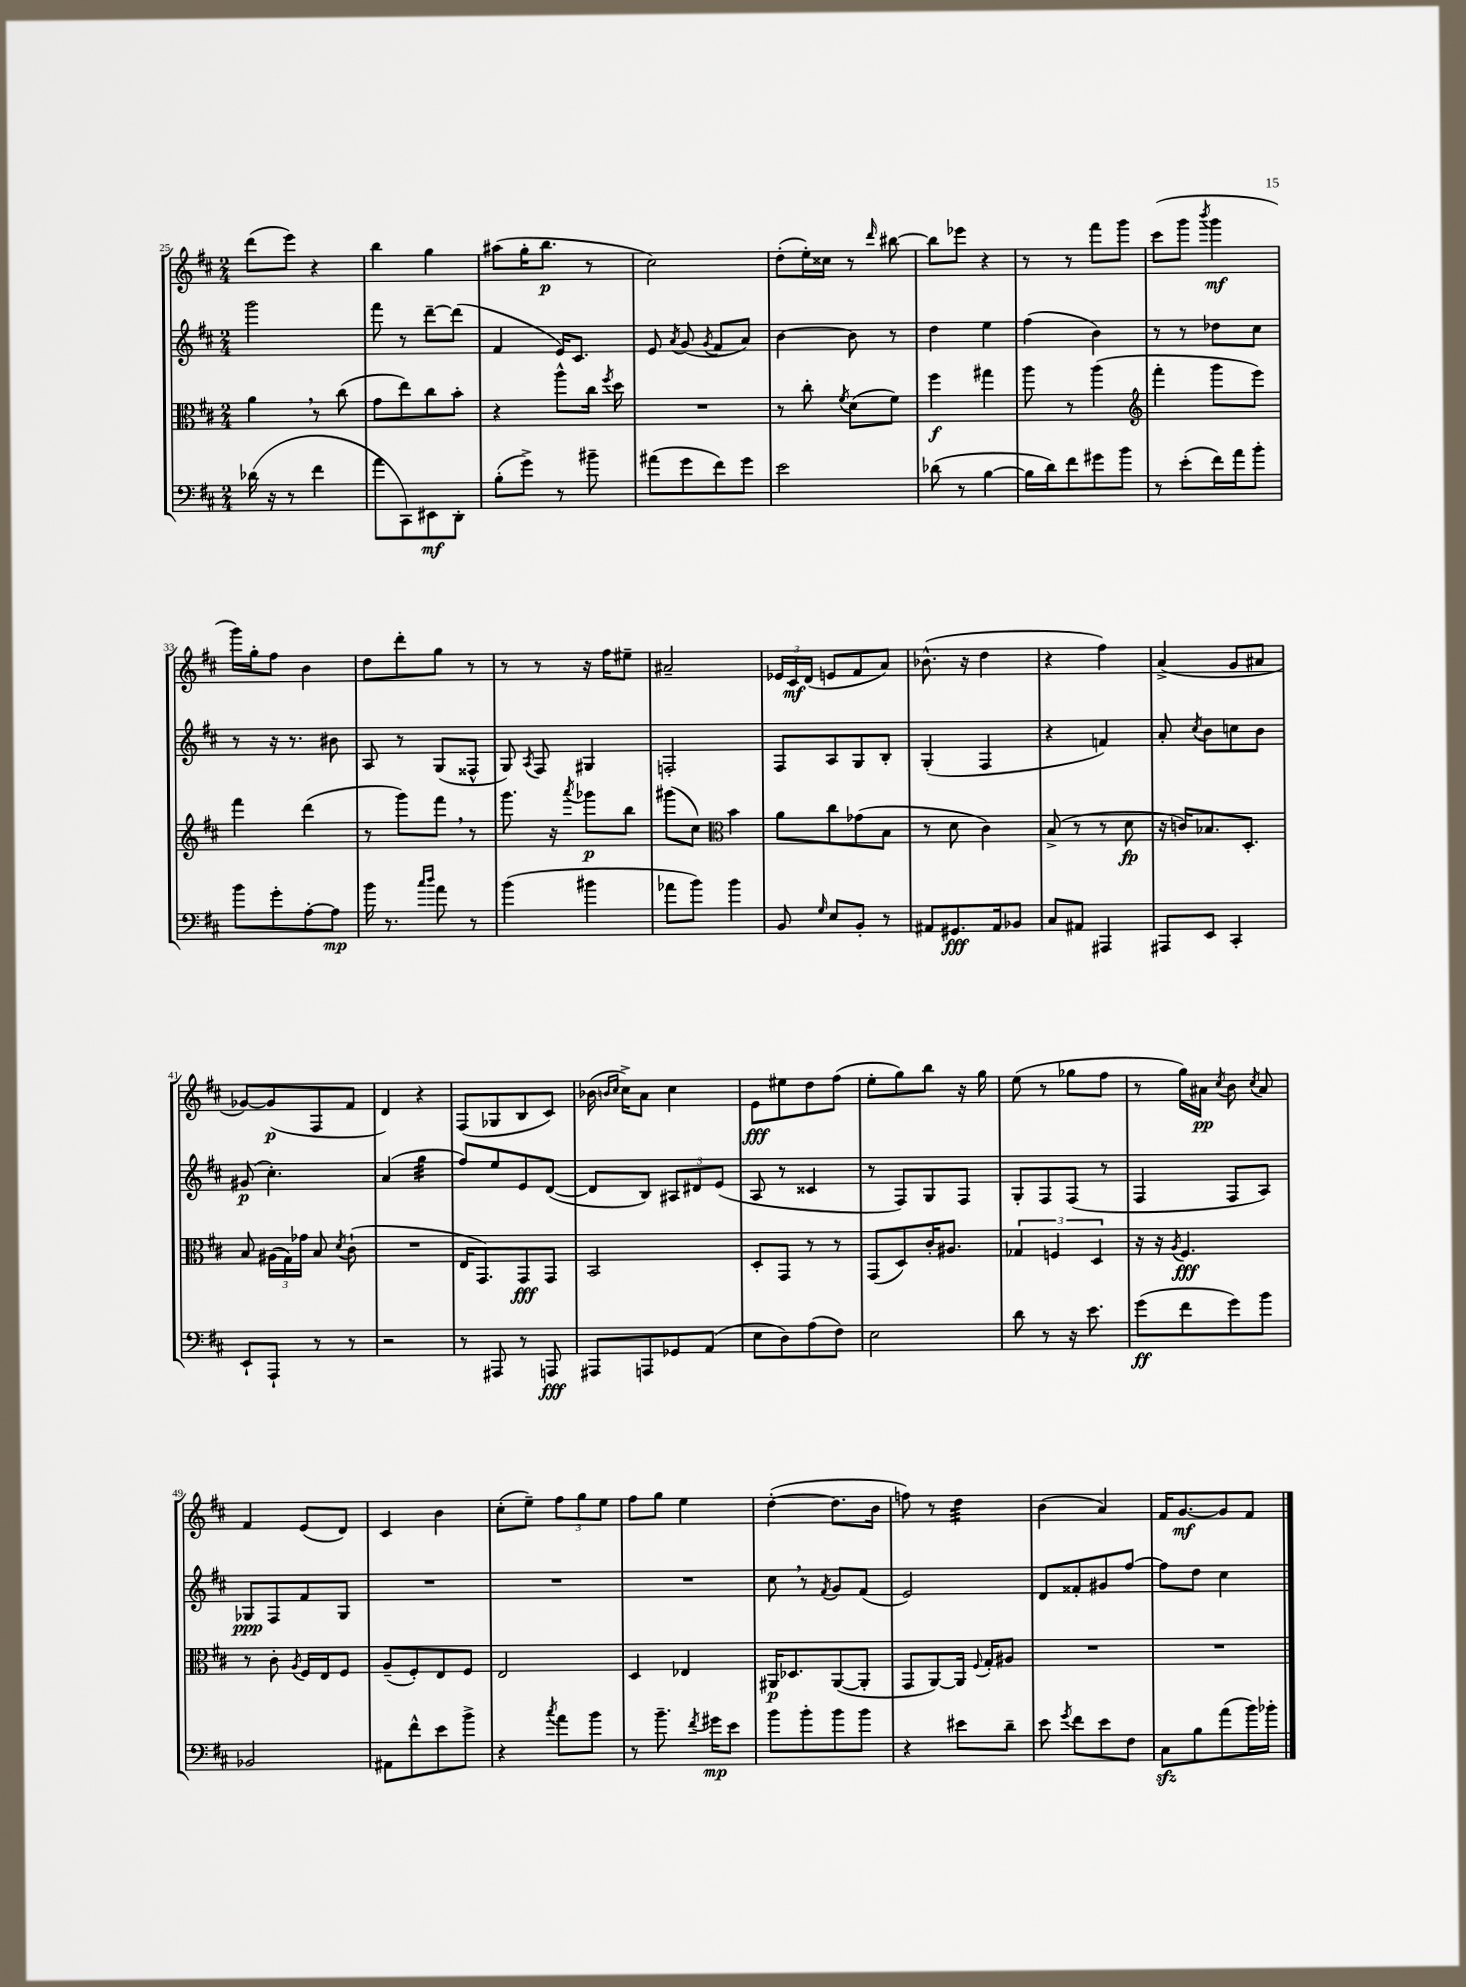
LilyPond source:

<<
\new StaffGroup <<
\new Staff = "s0" {
    \clef treble \key d \major \numericTimeSignature \time 2/4
    \autoBeamOff d'''8[( e'''8]) r4 |
    b''4 g''4 |
    ais''8[( g''16-. b''8.]\p r8 |
    cis''2) |
    d''8[-.( e''16-.) cisis''16] r8 \grace { d'''16 } bis''8~ |
    bis''8[ ees'''8] r4 |
    r8 r8 fis'''8[ g'''8] |
    cis'''8[( g'''8] \acciaccatura { b'''8 } g'''4\mf |
    g'''16[) g''16-. fis''8] b'4 |
    d''8[ d'''8-. g''8] r8 |
    r8 r8 r16 fis''16[ eis''8]-- |
    ais'2-- |
    \tuplet 3/2 { ees'16[ cis'16\mf d'16]( } e'8[ fis'8 a'8]) |
    bes'8.-^( r16 d''4 |
    r4 fis''4) |
    a'4->( g'8[ ais'8] |
    ges'8[~) ges'8\p( fis8 fis'8] |
    d'4) r4 |
    fis8[( ges8 b8 cis'8]) |
    bes'16( \grace { b'16[ cis''16] } cis''16[->) a'8] cis''4 |
    e'8[\fff eis''8 d''8 fis''8]( |
    e''8[-. g''8) b''8] r16 g''16 |
    e''8( r8 ges''8[ fis''8] |
    r8 g''16[) ais'16]\pp \acciaccatura { cis''8 } b'8 \acciaccatura { cis''8 } ais'8 |
    fis'4 e'8[( d'8]) |
    cis'4 b'4 |
    cis''8[-.( e''8]--) \tuplet 3/2 { fis''8[ g''8 e''8] } |
    fis''8[ g''8] e''4 |
    d''4~-.( d''8.[ b'16] |
    f''8) r8 d''4:32 |
    b'4( a'4) |
    fis'16[ g'8.~\mf g'8 fis'8] \bar "|." |
}
\new Staff = "s1" {
    \clef treble \key d \major \numericTimeSignature \time 2/4
    \autoBeamOff g'''2 |
    fis'''8 r8 d'''8[~-- d'''8]( |
    fis'4 e'16[) cis'8.] |
    e'8 \acciaccatura { a'8 } g'8( \acciaccatura { g'8 } fis'8[ a'8]) |
    b'4~ b'8 r8 |
    d''4 e''4 |
    fis''4( b'4) |
    r8 r8 des''8[ cis''8] |
    r8 r16 r8. bis'8 |
    a8 r8 g8[( fisis8]-^ |
    g8) \acciaccatura { a8 } fis8 gis4 |
    f2-. |
    fis8[ a8 g8 b8]-. |
    g4-.( fis4 |
    r4 f'4) |
    a'8-. \acciaccatura { cis''8 } b'8[ c''8 b'8] |
    gis'8\p( cis''4.-.) |
    a'4( g''4:32 |
    fis''8[) e''8 e'8 d'8]~( |
    d'8[ b8]) \tuplet 3/2 { ais8[ dis'8 e'8]( } |
    a8 r8 cisis'4 |
    r8 fis8[) g8 fis8] |
    g8[-. fis8 fis8]( r8 |
    fis4 fis8[ a8]) |
    ges8[\ppp fis8 fis'8 ges8] |
    R2 |
    R2 |
    R2 |
    cis''8 \breathe r8 \acciaccatura { fis'8 } g'8[ fis'8]( |
    e'2) |
    d'8[ fisis'8-. gis'8 fis''8]~ |
    fis''8[ d''8] cis''4 \bar "|." |
}
\new Staff = "s2" {
    \clef alto \key d \major \numericTimeSignature \time 2/4
    \autoBeamOff a'4 \breathe r8 cis''8( |
    g'8[ e''8) cis''8 b'8]-. |
    r4 a''8[-^ cis''16] \acciaccatura { fis''8 } d''16 |
    R2 |
    r8 cis''8-. \acciaccatura { fis'8 } d'8[( fis'8]) |
    fis''4\f gis''4 |
    a''8 r8 a''4( |
    \clef treble fis'''4-. g'''8[ e'''8]) |
    fis'''4 d'''4( |
    r8 g'''8[) fis'''8] \breathe r8 |
    g'''8. r16 \acciaccatura { a'''8 } ges'''8[\p b''8] |
    gis'''8[( cis''8]) \clef alto b'4 |
    a'8[ cis''8 ges'8( b8] |
    r8 d'8 cis'4) |
    b8->( r8 r8 d'8\fp |
    r16 c'16[) bes8. d8.]-. |
    b8 \tuplet 3/2 { ais16[( g16) ges'16] } b8 \acciaccatura { d'8 } cis'8-!( |
    R2 |
    e16[ g,8.) g,8\fff g,8] |
    b,2 |
    d8[-. g,8] r8 r8 |
    g,8[( d8) cis'16-. ais8.] |
    \tuplet 3/2 { ges4 f4 d4 } |
    r16 r16 \acciaccatura { a8 } fis4.\fff |
    r8 cis'8-. \acciaccatura { a8 } fis16[ e16 fis8] |
    a8[--( fis8-.) e8 fis8] |
    e2 |
    d4 ees4 |
    ais,16[\p des8. ais,8~( ais,8]-. |
    g,8[ a,8~) a,16] \appoggiatura { fis8 } g16[-. ais8] |
    R2 |
    R2 \bar "|." |
}
\new Staff = "s3" {
    \clef bass \key d \major \numericTimeSignature \time 2/4
    \autoBeamOff des'16( r16 r8 fis'4 |
    a'8[ cis,8) eis,8\mf d,8]-. |
    b8[-.( g'8]->) r8 bis'8-- |
    ais'8[( g'8 fis'8) g'8] |
    e'2 |
    des'8( r8 b4~ |
    b16[ d'16) fis'8 gis'8 b'8] |
    r8 e'8[-.( fis'16) a'16 b'8]-. |
    b'8[ g'8-. a8~-. a8]\mp |
    b'16 r8. \grace { cis''16[ d''16] } a'8 r8 |
    b'4( bis'4 |
    aes'8[ b'8]) b'4 |
    b,8 \grace { g16 } e8[ b,8]-. r8 |
    ais,8[ gis,8.\fff ais,16 bes,8] |
    cis8[ ais,8] ais,,4 |
    ais,,8[ e,8] cis,4-. |
    e,8[-! a,,8]-! r8 r8 |
    r2 |
    r8 ais,,8 r8 a,,8\fff |
    ais,,8[ a,,8 ges,8 a,8]( |
    e8[ d8) a8( fis8]) |
    e2 |
    d'8 r8 r16 e'8. |
    g'8[\ff( fis'8 g'8) b'8] |
    bes,2 |
    ais,8[ fis'8-^ e'8 b'8]-> |
    r4 \acciaccatura { cis''8 } a'8[ b'8] |
    r8 b'8.-- \acciaccatura { fis'8 } gis'16[\mp e'8] |
    b'8[ b'8-. b'8 b'8] |
    r4 eis'8[ d'8]-- |
    e'8 \acciaccatura { g'8 } fis'8[ e'8 fis8] |
    cis8[\sfz b8 a'8( b'16) bes'16]-. \bar "|." |
}
>>
>>
\layout { \context { \Score currentBarNumber = #25 } }
